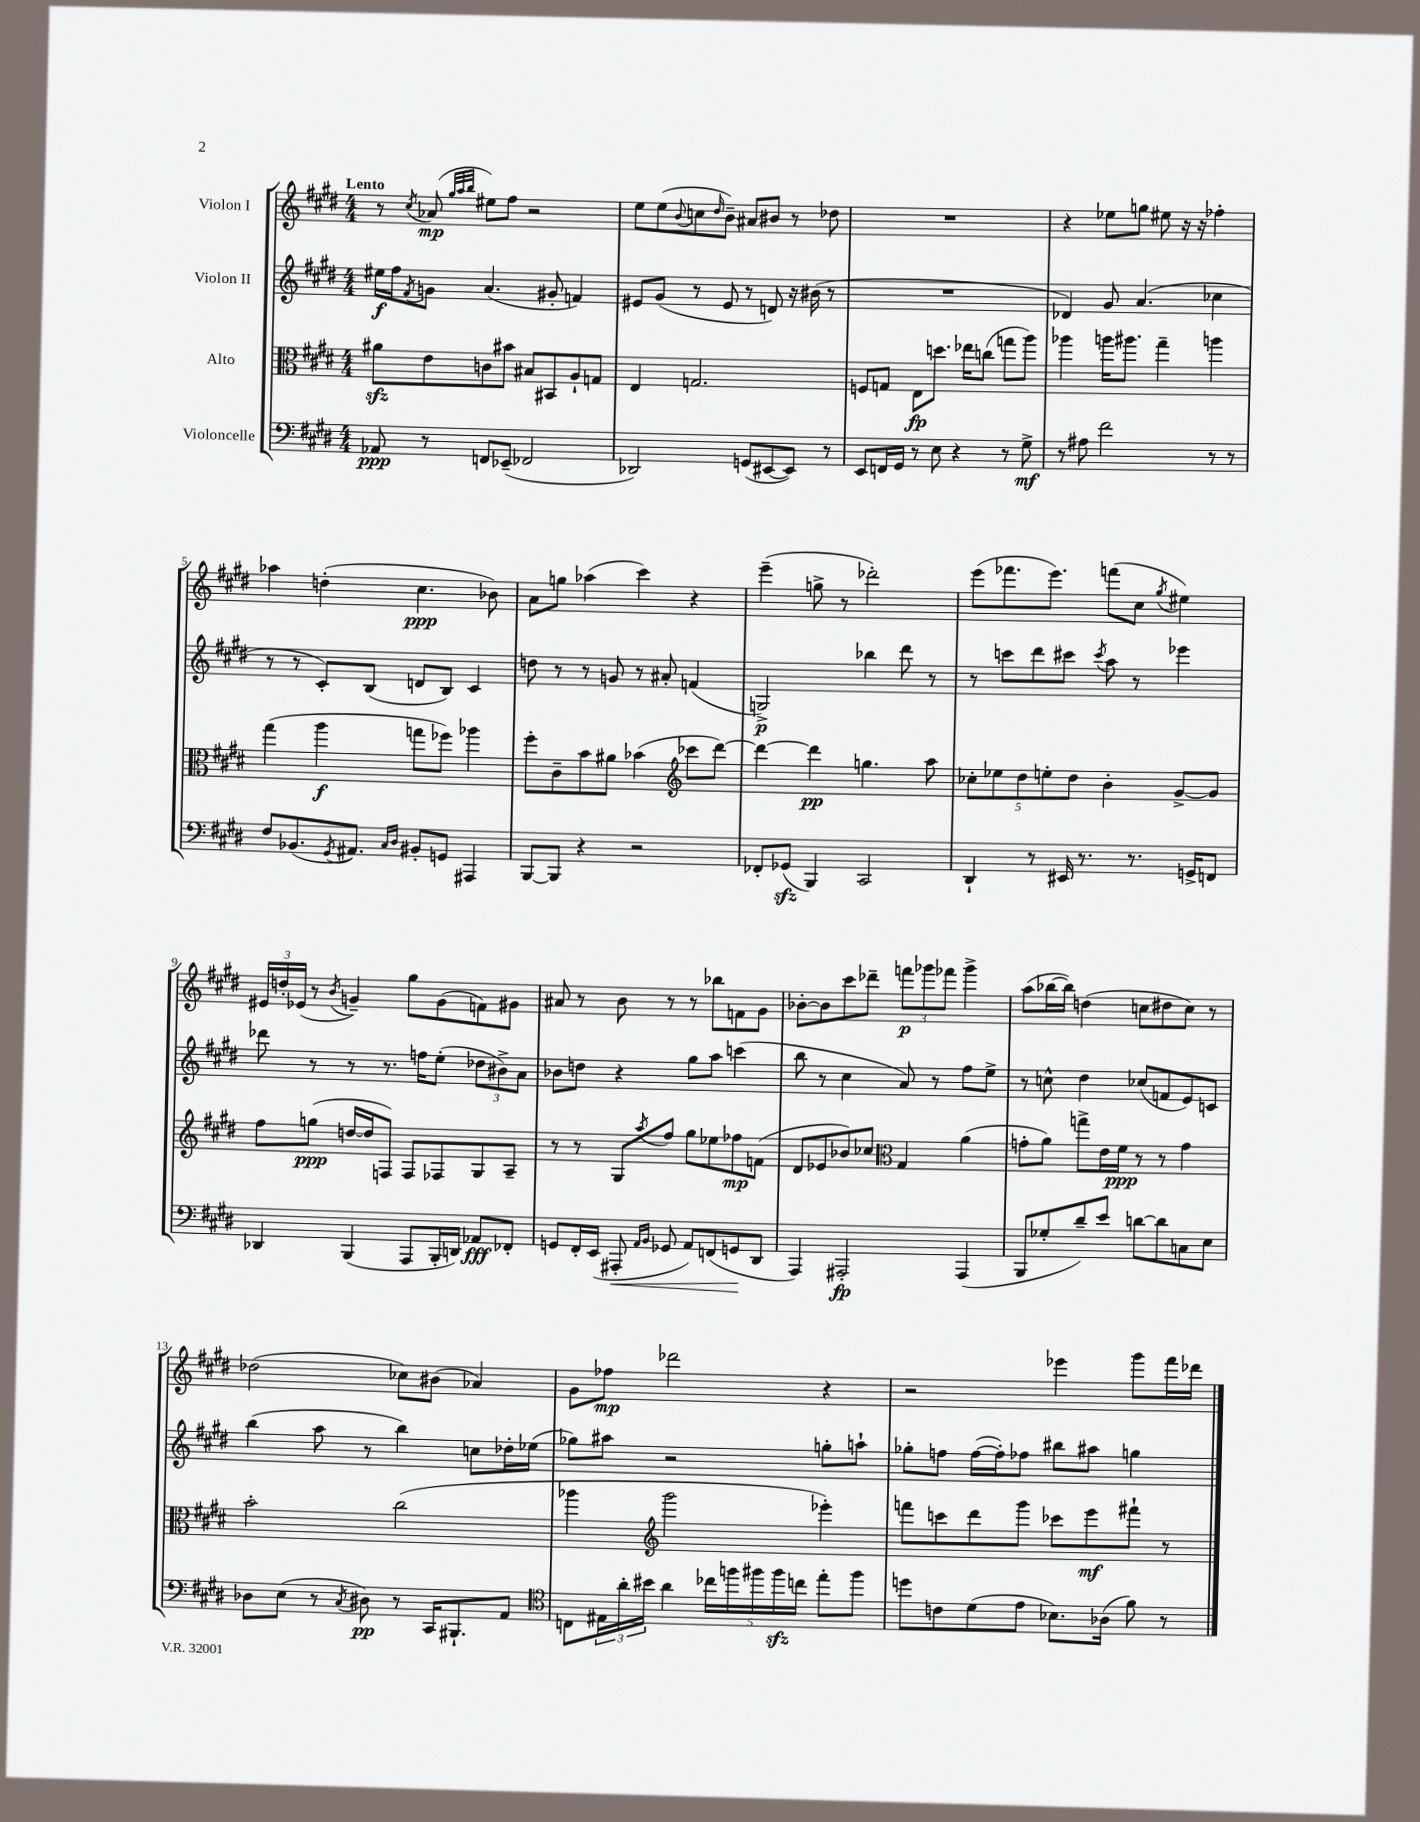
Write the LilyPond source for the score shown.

<<
\new StaffGroup <<
\new Staff = "s0" \with { instrumentName = "Violon I" } {
    \clef treble \key e \major \numericTimeSignature \time 4/4 \tempo "Lento"
    r8 \acciaccatura { cis''8 } aes'8\mp( \grace { gis''32 a''32 b''32 } eis''8) fis''8 r2 |
    e''8 e''8( \appoggiatura { b'8 } c''8 \grace { dis''16 } b'8--) ais'8 bis'8 r8 des''8 |
    R1 |
    r4 ees''8 g''8 eis''8 r16 r16 fes''4-. |
    aes''4 d''4-.( cis''4.\ppp bes'8) |
    a'8 g''8 aes''4( cis'''4) r4 |
    e'''4--( g''8-> r8 des'''2-.) |
    e'''8( fes'''8. e'''8.) f'''8( cis''8 \acciaccatura { gis''8 } eis''4) |
    \tuplet 3/2 { eis'16 d''16-. ees'16( } r8 \acciaccatura { b'8 } g'4--) gis''8 g'8( f'8) gis'8 |
    ais'8 r8 b'8 r8 r8 bes''8 f'8 gis'8 |
    bes'8~-. bes'8 cis'''8 des'''8-- \tuplet 3/2 { f'''8\p ges'''8 fes'''8 } ges'''4-> |
    a''8( bes''16~ bes''16) d''4( c''8 dis''8 c''8) r8 |
    des''2( ces''8) bis'8( aes'4) |
    gis'8 fes''8\mp des'''2 r4 |
    r2 ees'''4 gis'''8 fis'''16 des'''16 \bar "|." |
}
\new Staff = "s1" \with { instrumentName = "Violon II" } {
    \clef treble \key e \major \numericTimeSignature \time 4/4
    eis''16\f fis''16 \acciaccatura { fis'8 } g'8 a'4.( gis'8-. f'4) |
    eis'8 gis'8( r8 eis'8 r8 d'8) r16 bis'16( r8 |
    R1 |
    des'4) gis'8 a'4.( ces''4 |
    r8 r8 cis'8-.) b8( d'8 b8) cis'4 |
    d''8 r8 r8 g'8 r8 ais'8-. f'4( |
    g2->\p) bes''4 dis'''8 r8 |
    r8 c'''8 dis'''8 cis'''8 \acciaccatura { cis'''8 } a''8 r8 ees'''4 |
    des'''8 r8 r8 r8. f''16 e''8-.( \tuplet 3/2 { des''8 bis'8->) a'8 } |
    bes'8 d''8 r4 gis''8 a''8 c'''4( |
    b''8 r8 cis''4 a'8) r8 fis''8 e''8-> |
    r8 c''8-^ dis''4 ces''8( f'8 e'8) c'8 |
    b''4( a''8 r8 b''4) c''8 des''16-. ees''16( |
    ges''8) ais''8 r2 g''8-. a''8-! |
    ges''8-. f''8 f''16~( f''16-.) fes''8 bis''8 ais''8 g''4 \bar "|." |
}
\new Staff = "s2" \with { instrumentName = "Alto" } {
    \clef alto \key e \major \numericTimeSignature \time 4/4
    ais'8\sfz e'8 c'8 bis'8 bis8 bis,8 a8-! g8 |
    e4 g2. |
    f8 g8 e8\fp d''8. ees''16 c''8( g''8 a''8) |
    aes''4 a''16 ais''8. gis''4-- a''4 |
    gis''4( a''4\f g''8 fes''8) aes''4 |
    fis''8-. cis'8-- b'8 ais'8 bes'4( \clef treble ces'''8 dis'''8~) |
    dis'''4~ dis'''4\pp g''4. a''8 |
    \tuplet 5/4 { ces''8-. ees''8 dis''8 e''8-. dis''8 } b'4-. gis'8~-> gis'8 |
    fis''8 g''8\ppp( d''16~ d''16 f8) f8 fes8 gis8 a8-- |
    r8 r8 gis8 \acciaccatura { a''8 } fis''8 gis''8 ees''8 fes''8\mp f'8( |
    dis'8 ees'8 bes'8) ces''8 \clef alto gis4 a'4( |
    g'8-. a'8) g''8-> e'16 fis'16\ppp r8 r8 g'4 |
    b'2-. cis''2( |
    aes''4 \clef treble gis'''2 ees'''4-.) |
    f'''8 c'''8 dis'''8 gis'''8 ces'''8 e'''8\mf fis'''8-! r8 \bar "|." |
}
\new Staff = "s3" \with { instrumentName = "Violoncelle" } {
    \clef bass \key e \major \numericTimeSignature \time 4/4
    aes,8\ppp r8 f,8 ees,8--( fes,2 |
    des,2) g,8( eis,8~ eis,8) r8 |
    e,8 f,16 gis,16 r8 e8 r4 r8 gis8->\mf |
    r8 ais8 fis'2 r8 r8 |
    fis8 bes,8.( \acciaccatura { gis,8 } ais,8.) \grace { cis16 dis16 } bis,8-. g,8 ais,,4 |
    b,,8~ b,,8 r4 r2 |
    fes,8-. ges,8\sfz( b,,4) cis,2 |
    dis,4-! r8 eis,16 r8. r8. g,16-> f,8 |
    des,4 b,,4( a,,8 b,,16-. d,16) aes,8\fff fes,8-. |
    g,8 fis,16-. e,16( ais,,8-.\< \grace { a,16 b,16 } ges,8 a,8) f,8( g,8\! dis,8 |
    a,,4) ais,,2-.\fp ais,,4( |
    b,,8 ges8-. dis'8--) e'8 d'8~ d'8 c8 e8 |
    des8 e8( r8 \acciaccatura { cis8 } dis8\pp) r8 cis,16 bis,,8.-! a,8 |
    \clef tenor c8 \tuplet 3/2 { eis16 a'16-. bis'16 } a'4 \tuplet 5/4 { ces''16 f''16 fis''16 fis''16\sfz c''16 } e''8-. fis''8 |
    d''8 c'8 dis'8( e'8 bes8.) aes16( fis'8) r8 \bar "|." |
}
>>
>>
